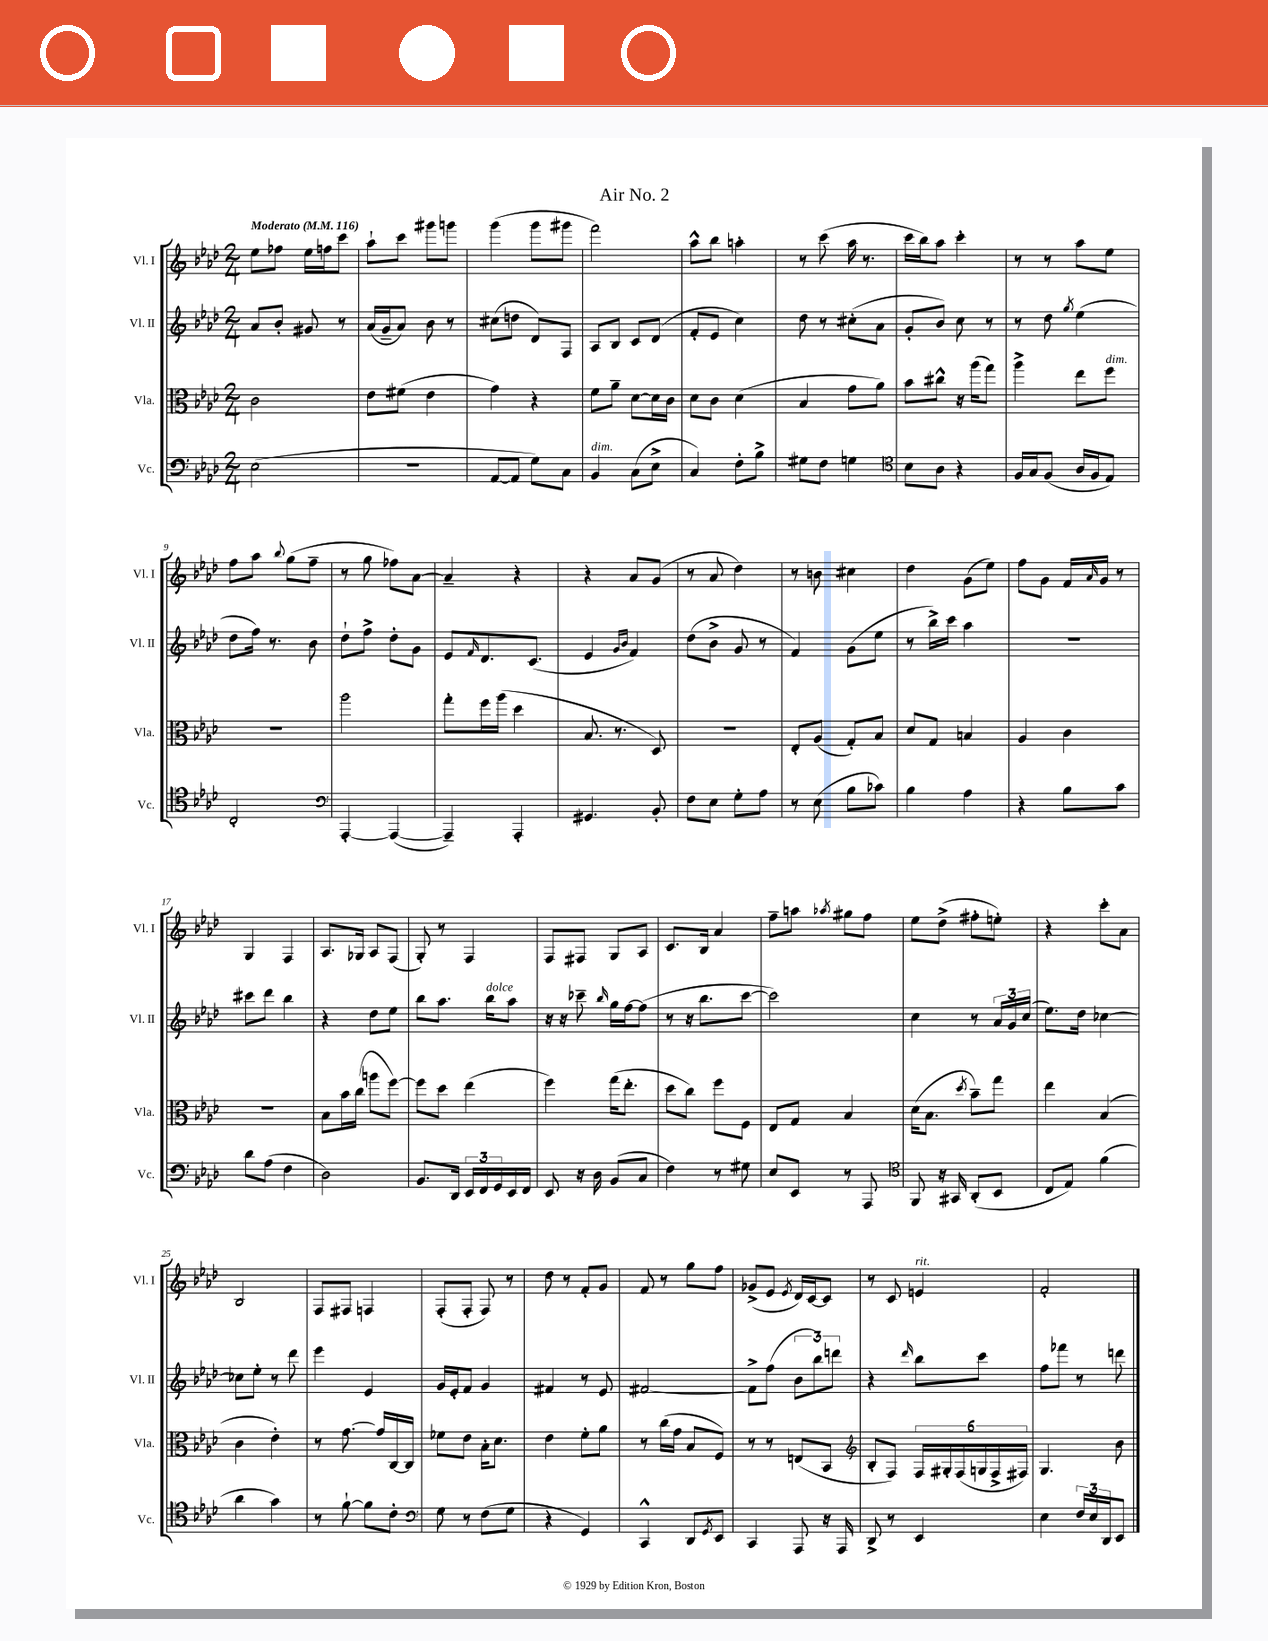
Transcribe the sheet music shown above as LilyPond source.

\header { title = "Air No. 2" }
<<
\new StaffGroup <<
\new Staff = "s0" \with { instrumentName = "Vl. I" shortInstrumentName = "Vl. I" } {
    \clef treble \key aes \major \numericTimeSignature \time 2/4 \tempo "Moderato" 4 = 116
    ees''8 fes''8 ees''16 f''16 c'''8 |
    aes''8-! c'''8 gis'''8 g'''8 |
    g'''4( g'''8 gis'''8 |
    f'''2) |
    aes''8-^ bes''8 a''4-. |
    r8 c'''8( aes''16 r8. |
    c'''16 bes''16) aes''8 c'''4-. |
    r8 r8 aes''8 ees''8 |
    f''8 aes''8 \appoggiatura { bes''8 } g''8( f''8-- |
    r8 g''8 fes''8) aes'8~ |
    aes'4-- r4 |
    r4 aes'8 g'8( |
    r8 aes'8 des''4) |
    r8 b'8 cis''4 |
    des''4 g'8( ees''8) |
    f''8 g'8 f'16 \grace { aes'16 } g'16 r8 |
    g4 f4 |
    aes8. ges16 aes8 f8( |
    g8-.) r8 f4 |
    f8 fis8 g8 aes8 |
    c'8. bes16 aes'4 |
    f''8-- a''8 \acciaccatura { aes''8 } gis''8 f''8 |
    ees''8 des''8->( fis''8-. e''8-.) |
    r4 c'''8-. aes'8 |
    bes2 |
    f8 fis8 f4 |
    f8-.( f8-. f8) r8 |
    des''8 r8 f'8-. g'8 |
    f'8 r8 g''8 f''8 |
    ges'8->( ees'8 \acciaccatura { ees'8 } des'16) c'16~ c'8 |
    r8 c'8 e'4^\markup { \italic "rit." } |
    f'2-. \bar "|." |
}
\new Staff = "s1" \with { instrumentName = "Vl. II" shortInstrumentName = "Vl. II" } {
    \clef treble \key aes \major \numericTimeSignature \time 2/4
    aes'8 bes'8-. gis'8 r8 |
    aes'16( g'16-- aes'8) bes'8 r8 |
    cis''8( d''8 des'8) f8 |
    aes8 bes8 c'8 des'8( |
    f'8-. ees'8 c''4) |
    des''8 r8 cis''8-.( aes'8 |
    g'8-. bes'8) c''8 r8 |
    r8 des''8 \acciaccatura { g''8 } ees''4( |
    des''8 f''16) r8. bes'8 |
    des''8-! f''8-> des''8-. g'8 |
    ees'8 \grace { f'16 } des'8. c'8.( |
    ees'4 \grace { g'16 bes'16 } f'4) |
    des''8( bes'8-> g'8 r8 |
    f'4) g'8( ees''8 |
    r8 bes''16->) c'''16 aes''4 |
    r2 |
    cis'''8 des'''8 bes''4 |
    r4 des''8 ees''8 |
    bes''8 aes''8. bes''16^\markup { \italic "dolce" } aes''8 |
    r16 r16 ces'''8-- \grace { bes''16 } g''16 f''16~ f''8( |
    r8 r16 bes''8. c'''8~ |
    c'''2) |
    c''4 r8 \tuplet 3/2 { aes'16 g'16 c''16( } |
    ees''8.) des''16 ces''4~ |
    ces''8 ees''8-. r8 des'''8 |
    ees'''4 ees'4 |
    g'16 ees'16-. f'8 g'4 |
    fis'4 r8 ees'8 |
    fis'2~ |
    fis'8-> f''8( \tuplet 3/2 { bes'8 bes''8) d'''8 } |
    r4 \grace { des'''16 } bes''8 c'''8 |
    f''8 fes'''8 r8 d'''8 \bar "|." |
}
\new Staff = "s2" \with { instrumentName = "Vla." shortInstrumentName = "Vla." } {
    \clef alto \key aes \major \numericTimeSignature \time 2/4
    c'2 |
    ees'8 fis'8( ees'4 |
    g'4) r4 |
    f'8 aes'8-- des'8~ des'16 c'16 |
    des'8 c'8 des'4( |
    bes4 g'8 aes'8) |
    bes'8 cis''8-^ r16 aes''16( g''8) |
    aes''4-> ees''8 f''8^\markup { \italic "dim." } |
    R2 |
    aes''2 |
    g''8-. f''16 aes''16( des''4 |
    bes8. r8. des8) |
    r2 |
    ees8-. aes8( g8-.) bes8 |
    des'8 g8 b4 |
    aes4 c'4 |
    r2 |
    bes8 bes'16 c''16( a''8 f''8~) |
    f''8 des''8 ees''4( |
    f''4) g''16( ees''8.-. |
    des''8 c''8) f''8 f8 |
    ees8 g8 bes4 |
    des'16( bes8. \acciaccatura { des''8 } bes'8--) g''8 |
    ees''4 bes4( |
    c'4 ees'4-.) |
    r8 g'8.~ g'16 c16~ c16 |
    fes'8 ees'8 bes16-. des'8. |
    ees'4 f'8-. aes'8 |
    r8 c''16( g'16 bes8 f8) |
    r8 r8 e8( bes,8 |
    \clef treble bes8-. f8) \tuplet 6/4 { f16 gis16-. f16( g16 f16-> fis16) } |
    g4. bes'8 \bar "|." |
}
\new Staff = "s3" \with { instrumentName = "Vc." shortInstrumentName = "Vc." } {
    \clef bass \key aes \major \numericTimeSignature \time 2/4
    ees2( |
    R2 |
    aes,8~ aes,8 g8) c8 |
    bes,4^\markup { \italic "dim." } c8( ees8-> |
    c4) f8-. bes8-> |
    gis8 f8 g4 |
    \clef tenor bes8 aes8 r4 |
    f16 g16 f8( aes16 f16 ees8) |
    c2-. |
    \clef bass aes,,4~-. aes,,4~( |
    aes,,4--) aes,,4-. |
    gis,4. bes,8-. |
    f8 ees8 g8-. aes8 |
    r8 ees8( bes8 ces'8) |
    bes4 aes4 |
    r4 bes8 c'8 |
    des'8 aes8( f4 |
    des2) |
    bes,8. des,16 \tuplet 3/2 { ees,16 f,16 g,16 } ees,16 f,16 |
    ees,8 r16 des16 bes,8( c8 |
    f4) r8 gis8 |
    ees8 ees,8 r8 aes,,8 |
    \clef tenor f,8 r16 gis,16 aes,8-.( bes,8 |
    c8 ees8) f'4( |
    aes'4 g'4) |
    r8 f'8~-! f'8 c'8-. |
    \clef bass g8 r8 f8( g8 |
    r4 g,4) |
    c,4-^ des,8 \acciaccatura { g,8 } ees,8 |
    c,4 aes,,8 r16 aes,,16 |
    des,8-> r8 ees,4 |
    ees4 \tuplet 3/2 { f16 ees16 des,16 } ees,8 \bar "|." |
}
>>
>>
